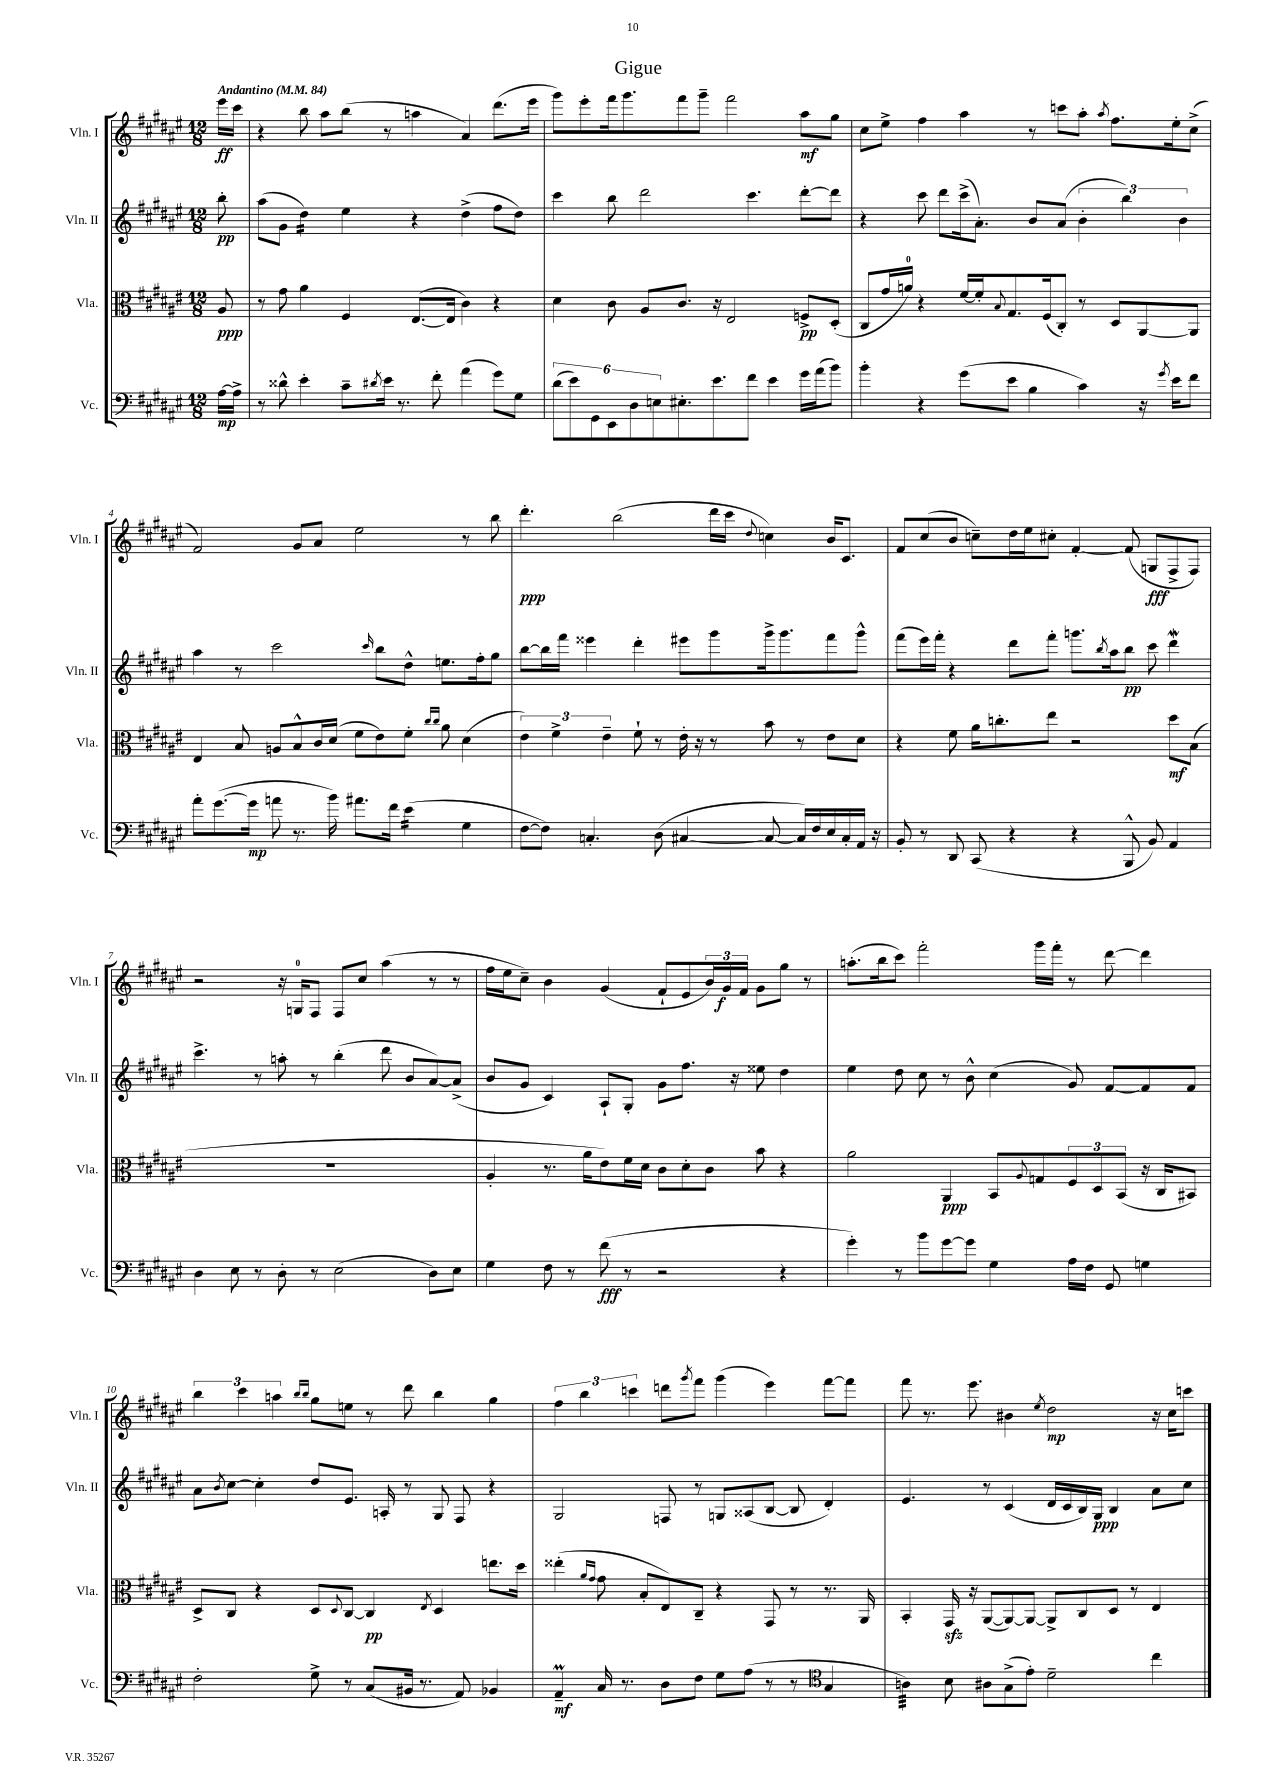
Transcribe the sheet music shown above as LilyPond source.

\header { title = "Gigue" }
<<
\new StaffGroup <<
\new Staff = "s0" \with { instrumentName = "Vln. I" shortInstrumentName = "Vln. I" } {
    \clef treble \key fis \major \numericTimeSignature \time 12/8 \partial 8 \tempo "Andantino" 4 = 84
    eis'''16\ff cis'''16 |
    r4 b''8 ais''8 b''8( r8 a''4 ais'4) dis'''8.( eis'''16 |
    gis'''8) eis'''8-. fis'''16 gis'''8. fis'''8 gis'''8-- fis'''2 ais''8\mf gis''8 |
    cis''8 eis''8-> fis''4 ais''4 r8 c'''8 ais''8-. \acciaccatura { ais''8 } fis''8. eis''16-. cis''8->( |
    fis'2) gis'8 ais'8 eis''2 r8 b''8 |
    dis'''4.-.\ppp b''2( dis'''16 cis'''16 \appoggiatura { dis''8 } c''4) b'16 cis'8. |
    fis'8 cis''8( b'8 c''8--) dis''16 eis''16 cis''8-. fis'4~-. fis'8( g8\fff fis8-> fis8) |
    r2 r16 g16-0 fis8 fis8 cis''8 ais''4( r8 r8 |
    fis''16 eis''16 cis''8--) b'4 gis'4( fis'8-! eis'8 \tuplet 3/2 { b'16) gis'16\f fis'16 } gis'8 gis''8 r8 |
    a''8.-.( b''16 cis'''8) fis'''2-. gis'''16 fis'''16-. r8 dis'''8~ dis'''4 |
    \tuplet 3/2 { b''4 cis'''4 a''4 } \grace { b''16 b''16 } gis''8 e''8 r8 dis'''8 b''4 gis''4 |
    \tuplet 3/2 { fis''4 b''4 c'''4 } d'''8 \acciaccatura { gis'''8 } fis'''8 gis'''4( eis'''4) fis'''8~ fis'''8 |
    fis'''8 r8. eis'''8. bis'4 \acciaccatura { eis''8 } dis''2\mp r16 cis''16 c'''8 \bar "|." |
}
\new Staff = "s1" \with { instrumentName = "Vln. II" shortInstrumentName = "Vln. II" } {
    \clef treble \key fis \major \numericTimeSignature \time 12/8 \partial 8
    b''8-.\pp |
    ais''8( gis'8 dis''4:16) eis''4 r4 dis''4->( fis''8 dis''8) |
    cis'''4 b''8 dis'''2 cis'''4. dis'''8~-. dis'''8 |
    r4 cis'''8 dis'''8 cis'''16->( ais'8.-.) b'8 ais'8( \tuplet 3/2 { b'4-. b''4) b'4 } |
    ais''4 r8 cis'''2 \grace { cis'''16 } b''8 dis''8-^ e''8. fis''16-. gis''8 |
    b''8~ b''16 fis'''16 eisis'''4 dis'''4-. eis'''8 gis'''8 gis'''16-> gis'''8. fis'''8 gis'''8-^ |
    fis'''8( eis'''16) fis'''16-. r4 dis'''8 fis'''8-. g'''8. \acciaccatura { b''8 } ais''16 b''8\pp cis'''8 dis'''4\mordent |
    cis'''4.-> r8 a''8-. r8 b''4-.( dis'''8 b'8 ais'8~) ais'8->( |
    b'8 gis'8 cis'4) ais8-! gis8-. gis'8 fis''8. r16 eisis''8 dis''4 |
    eis''4 dis''8 cis''8 r8 b'8-^ cis''4( gis'8) fis'8~ fis'8 fis'8 |
    ais'8 \acciaccatura { b'8 } cis''8~ cis''4-. dis''8 eis'8. a16-. r8 gis8 fis8 r4 |
    gis2 f8 r8 g8 aisis8( b8~ b8 dis'4-.) |
    eis'4. r8 cis'4( dis'16 cis'16 b16) gis16\ppp b4 ais'8 cis''8 \bar "|." |
}
\new Staff = "s2" \with { instrumentName = "Vla." shortInstrumentName = "Vla." } {
    \clef alto \key fis \major \numericTimeSignature \time 12/8 \partial 8
    ais8\ppp |
    r8 gis'8 ais'4 fis4 eis8.~( eis16 cis'4) r4 |
    dis'4 cis'8 ais8 cis'8. r16 eis2 f8->\pp dis8-.( |
    cis8 gis'16 a'16-0) r4 fis'16~ fis'16-. \appoggiatura { b8 } gis8. fis16( cis8-.) r8 dis8 ais,8~ ais,8 |
    eis4 b8 a8 b8-^ cis'16 dis'16( fis'8 eis'8) fis'8-. \grace { cis''16 cis''16 } ais'8 dis'4( |
    \tuplet 3/2 { eis'4) fis'4-> eis'4-- } fis'8-! r8 eis'16-. r16 r8 b'8 r8 eis'8 dis'8 |
    r4 fis'8 ais'16 c''8.-. eis''8 r2 dis''8\mf b8( |
    R1. |
    ais4-. r8. ais'16 eis'8) fis'16 dis'16 cis'8 dis'8-. cis'8 b'8 r4 |
    ais'2 ais,4\ppp b,8 \appoggiatura { ais8 } g8 \tuplet 3/2 { fis8 dis8 b,8( } r16 cis16 bis,8) |
    dis8-> cis8 r4 dis8 \appoggiatura { dis8 } cis8~ cis4\pp \acciaccatura { eis8 } dis4 e''8. dis''16 |
    eisis''4-.( \grace { ais'16 gis'16 } gis'8 b8-. eis8) cis8-- r4 gis,8 r8 r8. ais,16 |
    b,4-. gis,16\sfz r16 ais,8~( ais,8~) ais,8~ ais,8-> cis8 dis8 r8 eis4 \bar "|." |
}
\new Staff = "s3" \with { instrumentName = "Vc." shortInstrumentName = "Vc." } {
    \clef bass \key fis \major \numericTimeSignature \time 12/8 \partial 8
    ais16~\mp ais16-> |
    r8 disis'8-^ eis'4-. cis'8-- \acciaccatura { dis'8 } eis'16 r8. fis'8-. ais'4( gis'8) gis8 |
    \tuplet 6/4 { dis'8( eis'8) gis,8 eis,8 dis8 e8 } eis8.-. eis'8. fis'8 eis'4 gis'16 ais'16( b'8) |
    b'4-. r4 gis'8( eis'8 b4 cis'4) r16 \acciaccatura { gis'8 } eis'16 fis'8 |
    ais'8-. gis'8.~( gis'16\mp a'8 r8. b'16) ais'8. fis'16 eis'4:16( gis4 |
    fis8~ fis8) c4.-. dis8( cis4~ cis8~ cis16) fis16 eis16 cis16-. ais,16 r16 |
    b,8-. r8 dis,8 cis,8( r4 r4 b,,8-^ b,8) ais,4 |
    dis4 eis8 r8 dis8-. r8 eis2( dis8) eis8 |
    gis4 fis8 r8 fis'8\fff( r8 r2 r4 |
    gis'4-.) r8 b'8 gis'8~ gis'8 gis4 ais16 fis16 gis,8 g4 |
    fis2-. gis8-> r8 cis8( bis,16 r8. ais,8) bes,4 |
    ais,4--\prall\mf cis16 r8. dis8 fis8 gis8 ais8( r8 r8 \clef tenor gis4 |
    a4:32) b8 ais8 gis8->( eis'8-.) dis'2-- cis''4 \bar "|." |
}
>>
>>
